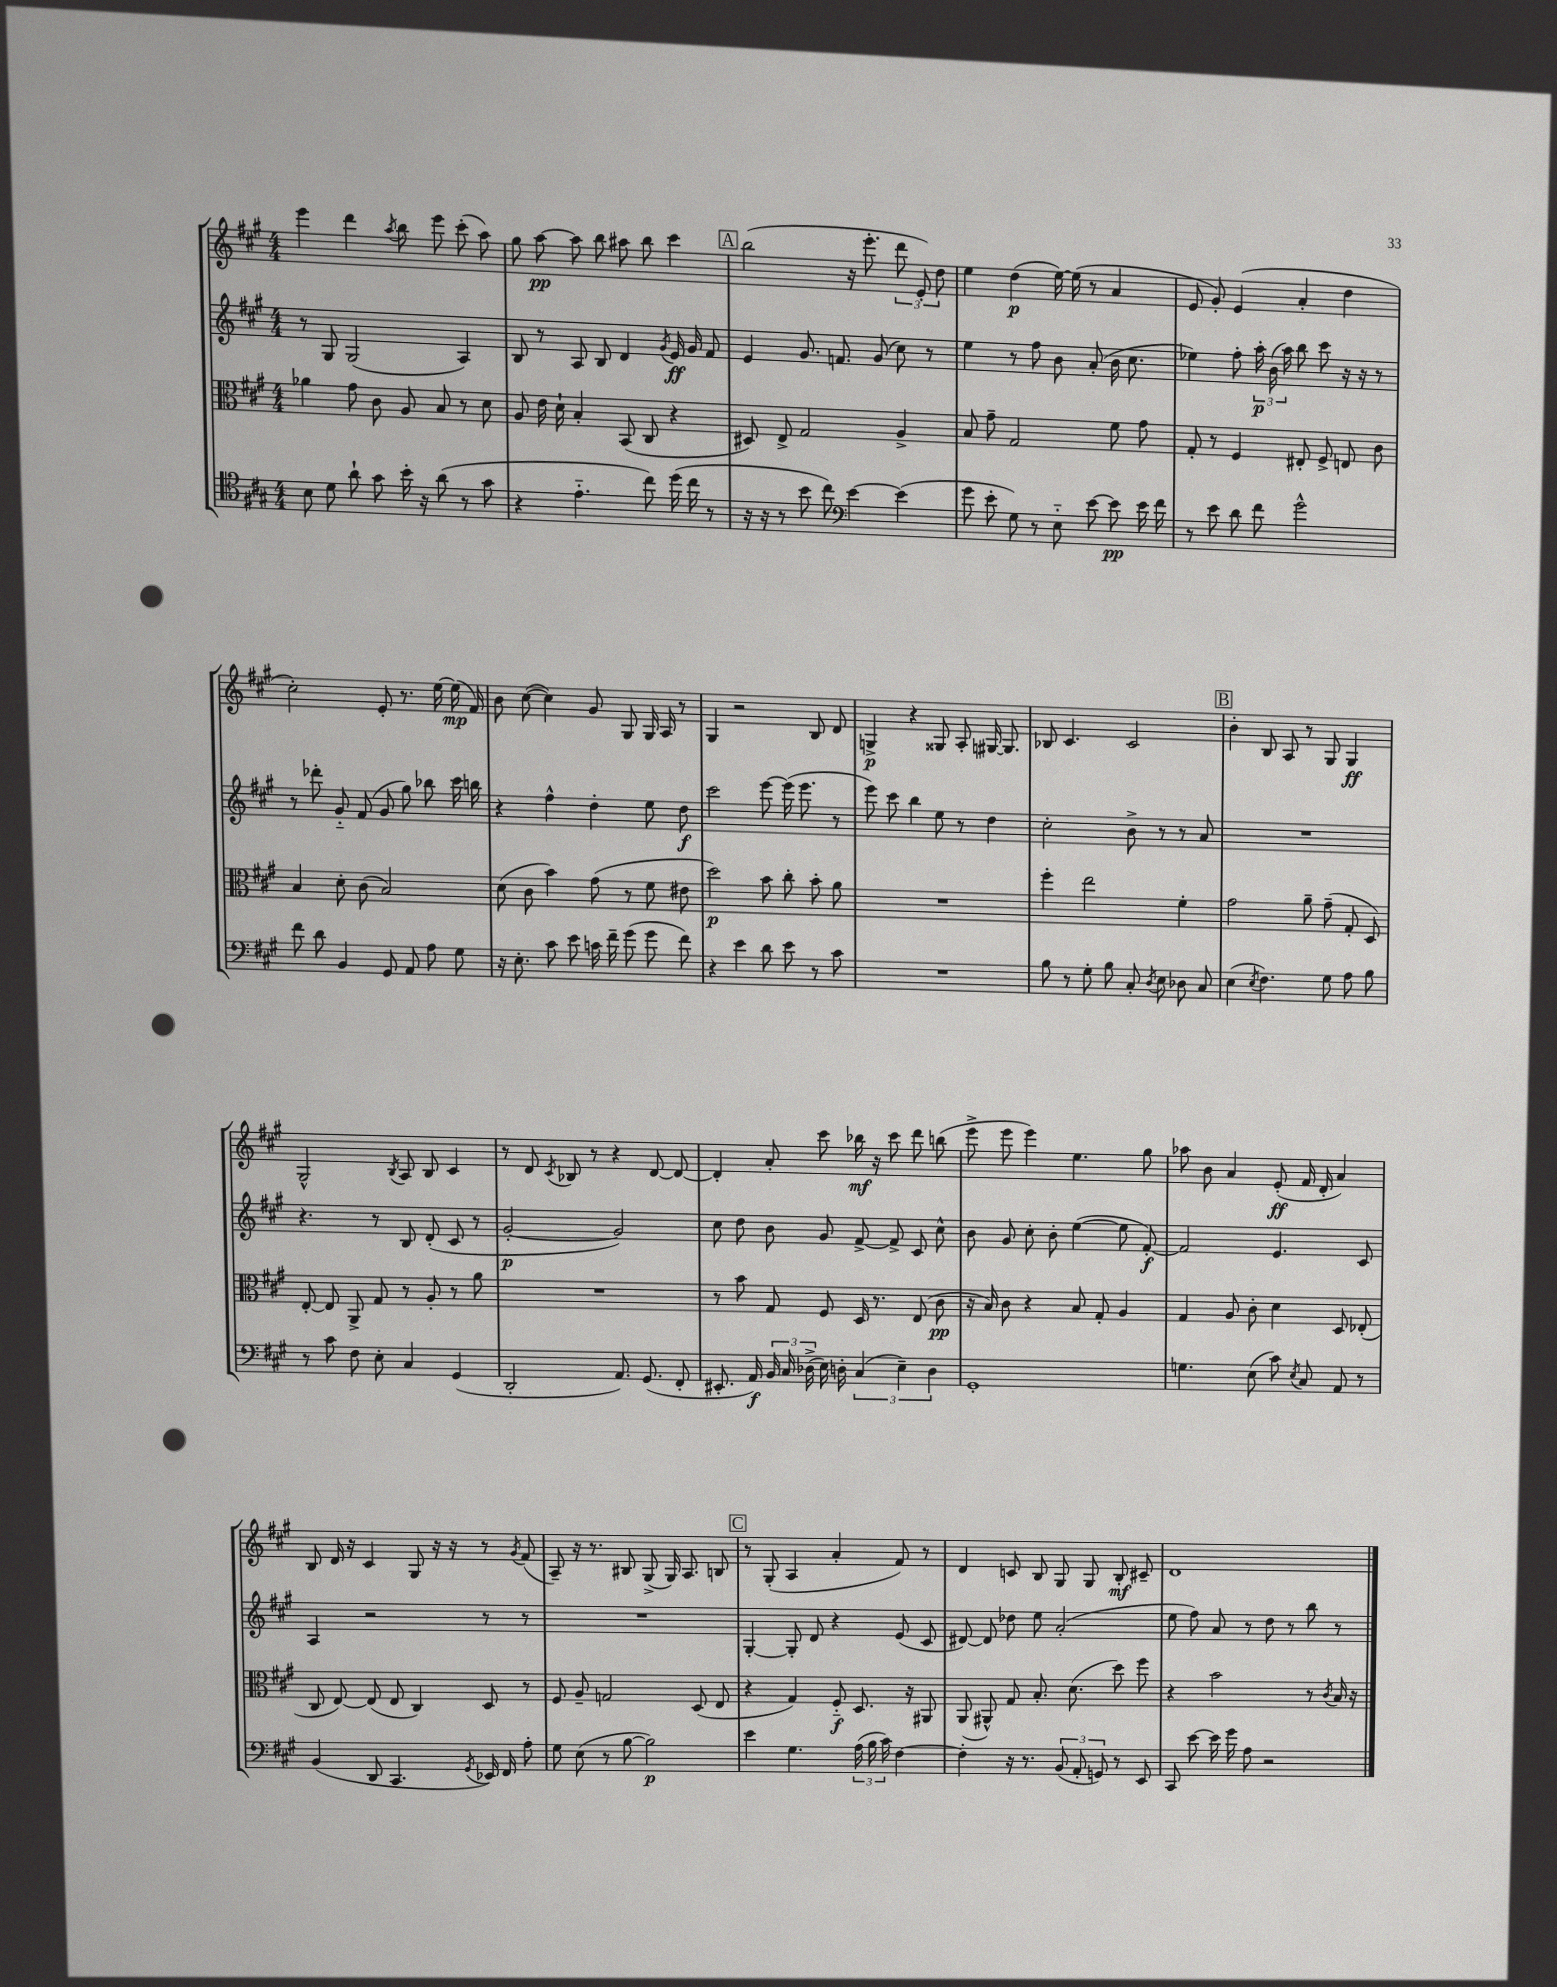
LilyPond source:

<<
\new StaffGroup <<
\new Staff = "s0" {
    \clef treble \key a \major \numericTimeSignature \time 4/4
    \autoBeamOff e'''4 d'''4 \acciaccatura { a''8 } b''8 e'''8 cis'''8-.( a''8) |
    gis''8 a''8~\pp a''8 b''8 ais''8 b''8 cis'''4 |
    \mark \markup { \box "A" } b''2( r16 e'''8.-. \tuplet 3/2 { d'''8 e'8-.) d''8 } |
    e''4 d''4\p( e''16~) e''16( r8 a'4 |
    e'8 gis'8-.) e'4( a'4-. d''4 |
    cis''2-.) e'8-. r8. e''16~ e''16\mp( fis'16) |
    b'8 cis''8~( cis''4) gis'8 gis8 gis16 a16 r8 |
    gis4 r2 b8 d'8 |
    g4->\p r4 gisis8 a8-. gis16~ gis8. |
    bes8 cis'4. cis'2 |
    \mark \markup { \box "B" } b'4-. b8 a8 r8 gis8 gis4\ff |
    gis2-^ \acciaccatura { b8 } a8 b8 cis'4 |
    r8 d'8 \acciaccatura { cis'8 } bes8 r8 r4 d'8~ d'8~ |
    d'4-. a'8-. cis'''8 bes''16\mf r16 cis'''8 d'''8 b''8( |
    e'''8-> e'''8 e'''4) e''4. gis''8 |
    aes''8 b'8 a'4 e'8-.\ff( fis'16 d'16-. a'4) |
    b8 d'16 r16 cis'4 gis8 r16 r16 r8 \acciaccatura { gis'8 } fis'8( |
    a8--) r16 r8. bis8 gis8->( gis16) a8. b8 |
    \mark \markup { \box "C" } r8 gis8-.( a4 a'4-. fis'8) r8 |
    d'4 c'8 b8 gis8 gis8 b8-.\mf cis'8-- |
    d'1 \bar "|." |
}
\new Staff = "s1" {
    \clef treble \key a \major \numericTimeSignature \time 4/4
    \autoBeamOff r8 gis8 gis2( a4) |
    b8 r8 a8 b8 d'4 \acciaccatura { gis'8 } e'16\ff gis'16 fis'8 |
    \mark \markup { \box "A" } e'4 gis'8. f'8. gis'8( cis''8) r8 |
    e''4 r8 fis''8 b'8 a'8-.( b'16 cis''8. |
    ees''4) fis''8-. \tuplet 3/2 { a''16-.\p b'16( a''16) } b''8 cis'''8 r16 r16 r8 |
    r8 des'''8-. gis'8-_ fis'8( gis'8 gis''8) bes''8 cis'''16 b''16 |
    r4 fis''4-^ d''4-. e''8 d''8\f |
    cis'''2 e'''8~ e'''16( e'''8. r8 |
    e'''8) cis'''8 b''4 e''8 r8 d''4 |
    cis''2-. b'8-> r8 r8 a'8 |
    \mark \markup { \box "B" } R1 |
    r4. r8 b8 d'8-.( cis'8 r8 |
    gis'2~-.\p gis'2) |
    cis''8 d''8 b'8 gis'8 fis'8~-> fis'8-> cis'8 cis''8-^ |
    b'8 gis'8 cis''8-. b'8-. e''4~( e''8 fis'8~-.\f) |
    fis'2 e'4. cis'8 |
    a4 r2 r8 r8 |
    R1 |
    \mark \markup { \box "C" } gis4~-. gis8-. d'8 r4 e'8( cis'8 |
    dis'8~) dis'8 des''8 e''8 a'2-.( |
    e''8 fis''8) a'8 r8 d''8 r8 b''8 r8 \bar "|." |
}
\new Staff = "s2" {
    \clef alto \key a \major \numericTimeSignature \time 4/4
    \autoBeamOff aes'4 gis'8 cis'8 a8 b8 r8 d'8 |
    a8 e'16 d'16-! b4-. b,8( cis8 r4 |
    \mark \markup { \box "A" } dis8) e8-> gis2 a4-> |
    b8 gis'8-- gis2 fis'8 gis'8 |
    gis8-. r8 fis4 eis8-. fis8-> e8 cis'8 |
    b4 d'8-. cis'8( b2) |
    d'8( cis'8 b'4) gis'8( r8 fis'8 eis'8 |
    d''2\p) b'8 cis''8-. b'8-. a'8 |
    R1 |
    fis''4-. e''2 fis'4-. |
    \mark \markup { \box "B" } gis'2 a'8-- gis'8--( gis8-. d8) |
    e8~-. e8 a,8-> gis8 r8 a8-. r8 a'8 |
    R1 |
    r8 b'8 gis8 fis8 d16 r8. e8( cis'8\pp |
    r16 b16) cis'8 r4 b8 gis8-. a4 |
    gis4 a8 cis'8-. d'4 d8 ees8-.( |
    cis8 e8~) e8( e8 cis4) d8 r8 |
    fis8 a8-- g2 d8( e8 |
    \mark \markup { \box "C" } r4 gis4) fis8-_\f d8. r16 ais,8 |
    a,8( ais,8-^) gis8 b8.-. d'8.( d''8) fis''8 |
    r4 b'2 r8 \acciaccatura { cis'8 } b16 r16 \bar "|." |
}
\new Staff = "s3" {
    \clef tenor \key a \major \numericTimeSignature \time 4/4
    \autoBeamOff b8 d'8 a'8-! gis'8 b'16-. r16 a'8( r8 gis'8 |
    r4 e'4.-_ cis''8) d''16( cis''16 r8 |
    \mark \markup { \box "A" } r16 r16 r8 b'8 cis''8) \clef bass e'4~ e'4( |
    gis'8 e'8-. gis8) r8 e8-_ e'8~ e'8\pp e'16 fis'16 |
    r8 e'8 d'8 fis'8 gis'2-^ |
    fis'8 d'8 b,4 gis,8 a,8 a8 gis8 |
    r16 e8.-. cis'8 e'8 c'16 fis'16-- gis'8( gis'8 fis'8) |
    r4 e'4 d'8 e'8 r8 cis'8 |
    R1 |
    b8 r8 gis8-. b8 cis8-. \acciaccatura { d8 } e8 des8 cis8 |
    \mark \markup { \box "B" } e4( \acciaccatura { e8 } fis4.) gis8 a8 b8 |
    r8 cis'8 fis8 e8-. cis4 gis,4( |
    d,2-. a,8.) gis,8.( fis,8-. |
    eis,8.-. a,16\f) \tuplet 3/2 { b,16 cis16 des16->( } e16) d16-. \tuplet 3/2 { cis4( e4--) d4 } |
    gis,1-. |
    g4. e8( cis'8) \acciaccatura { e8 } cis8 a,8 r8 |
    b,4( d,8 cis,4. \acciaccatura { gis,8 } ees,16) fis,16 a8-. |
    gis8 e8( r8 b8~ b2\p) |
    \mark \markup { \box "C" } e'4 gis4. \tuplet 3/2 { a16( b16 cis'16) } fis4~ |
    fis4-. r16 r8. \tuplet 3/2 { b,8( a,8-. g,8) } r8 e,8 |
    cis,8 e'8~ e'16 gis'16 a8 r2 \bar "|." |
}
>>
>>
\layout { \context { \Score \remove "Bar_number_engraver" } }
